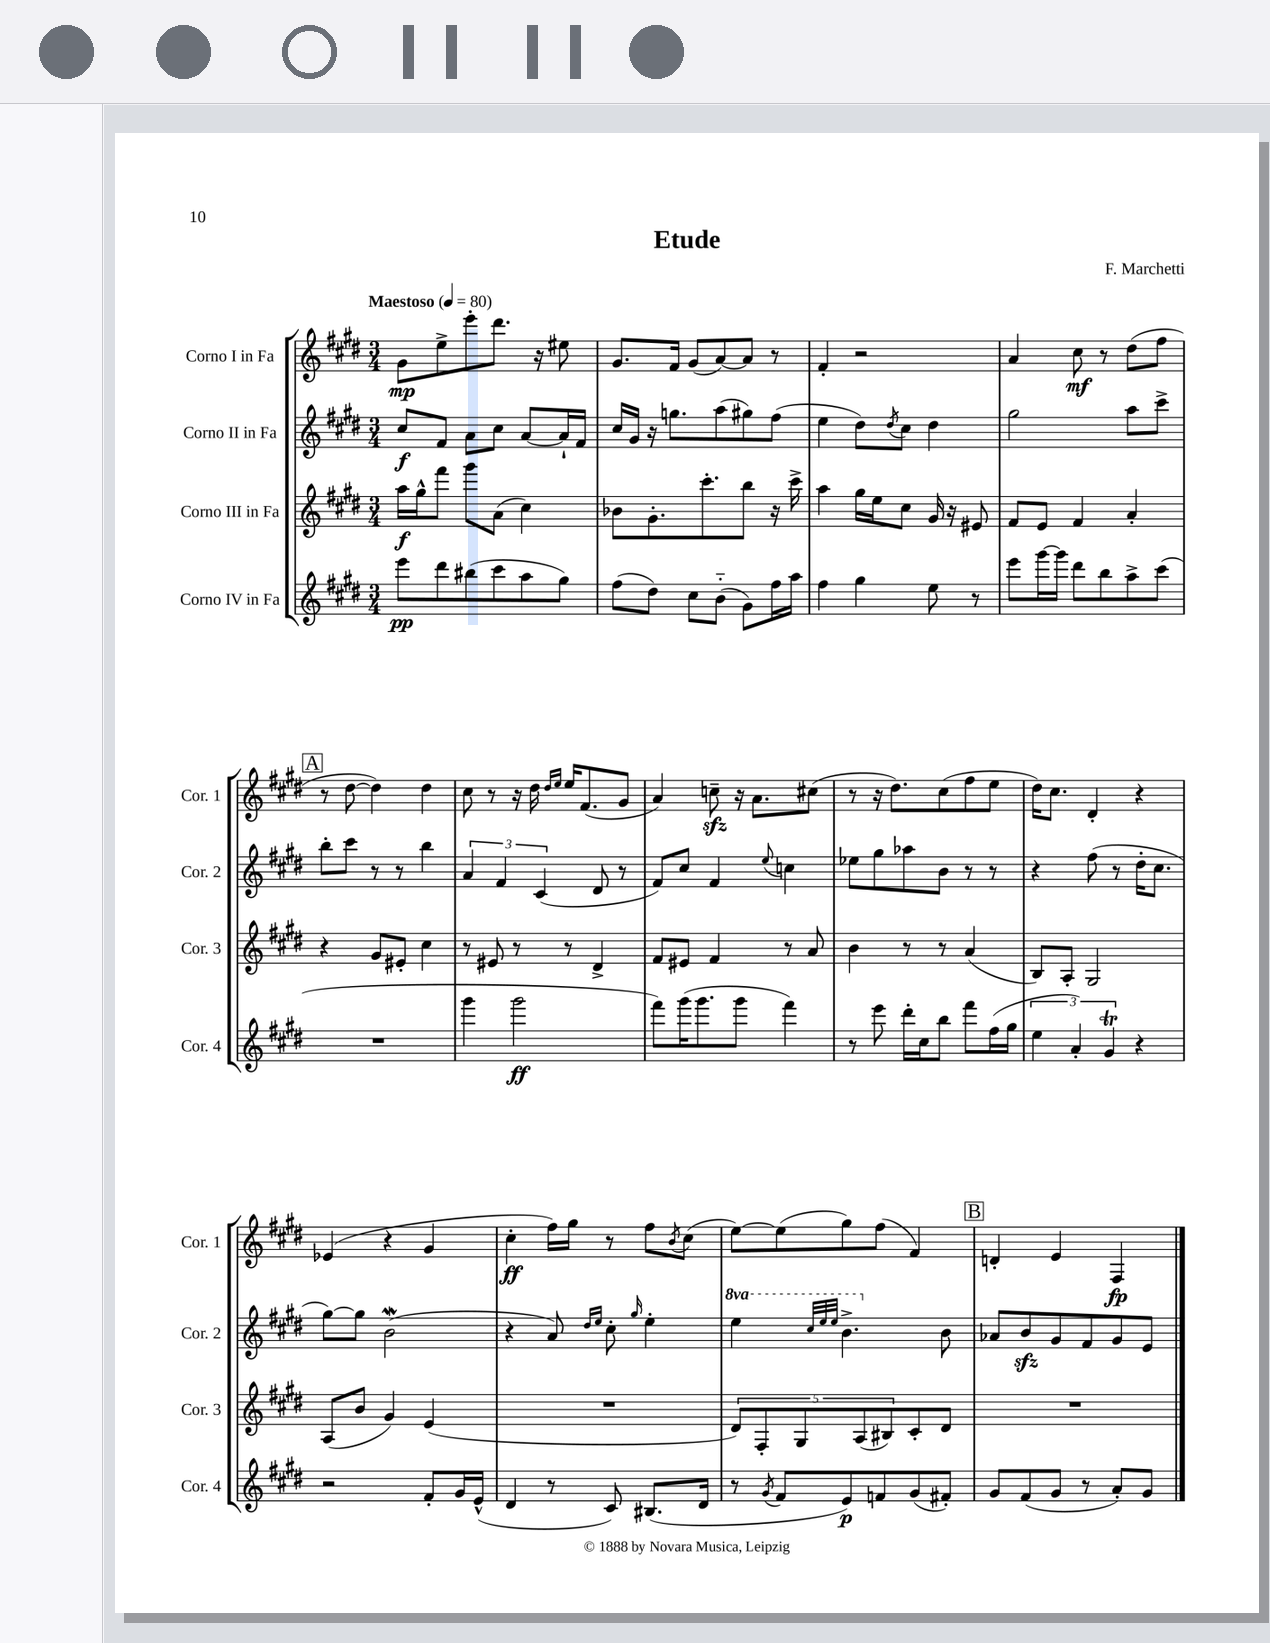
\header { title = "Etude" composer = "F. Marchetti" }
<<
\new StaffGroup <<
\new Staff = "s0" \with { instrumentName = "Corno I in Fa" shortInstrumentName = "Cor. 1" } {
    \clef treble \key e \major \numericTimeSignature \time 3/4 \tempo "Maestoso" 4 = 80
    gis'8\mp e''8-> e'''8-. dis'''8. r16 eis''8 |
    gis'8. fis'16 gis'8( a'8~) a'8 r8 |
    fis'4-. r2 |
    a'4 cis''8\mf r8 dis''8( fis''8 |
    \mark \markup { \box "A" } r8 dis''8~ dis''4) dis''4 |
    cis''8 r8 r16 dis''16 \grace { dis''16 e''16 } e''16 fis'8.( gis'8 |
    a'4) c''8--\sfz r16 a'8. cis''8( |
    r8 r16 dis''8.) cis''8( fis''8 e''8 |
    dis''16) cis''8. dis'4-. r4 |
    ees'4( r4 gis'4 |
    cis''4-.\ff fis''16) gis''16 r8 fis''8 \acciaccatura { b'8 } cis''8( |
    e''8~) e''8( gis''8) fis''8( fis'4) |
    \mark \markup { \box "B" } d'4-. e'4 fis4\fp \bar "|." |
}
\new Staff = "s1" \with { instrumentName = "Corno II in Fa" shortInstrumentName = "Cor. 2" } {
    \clef treble \key e \major \numericTimeSignature \time 3/4 \set Staff.ottavationMarkups = #ottavation-simple-ordinals
    cis''8\f fis'8 a'8 cis''8 a'8~ a'16-! fis'16 |
    cis''16 gis'16 r16 g''8. a''8( gis''8) fis''8( |
    e''4 dis''8) \acciaccatura { dis''8 } cis''8 dis''4 |
    gis''2 a''8 cis'''8-> |
    \mark \markup { \box "A" } b''8-. cis'''8 r8 r8 b''4 |
    \tuplet 3/2 { a'4 fis'4 cis'4( } dis'8 r8 |
    fis'8) cis''8 fis'4 \appoggiatura { e''8 } c''4 |
    ees''8 gis''8 aes''8 b'8 r8 r8 |
    r4 fis''8( r8 dis''16-. cis''8. |
    gis''8~) gis''8 b'2\mordent( |
    r4 a'8) \grace { dis''16 e''16 } cis''8-. \grace { gis''16 } e''4-. |
    \ottava #1 e'''4 \grace { cis'''32 e'''32 e'''32 } b''4.-> \ottava #0 b'8 |
    \mark \markup { \box "B" } aes'8 b'8\sfz gis'8 fis'8 gis'8 e'8 \bar "|." |
}
\new Staff = "s2" \with { instrumentName = "Corno III in Fa" shortInstrumentName = "Cor. 3" } {
    \clef treble \key e \major \numericTimeSignature \time 3/4
    a''16\f gis''16-^ fis'''8 gis'''8 a'8( cis''4) |
    bes'8 gis'8.-. cis'''8.-. b''8 r16 cis'''16-> |
    a''4 gis''16 e''16 cis''8 gis'16 r16 eis'8 |
    fis'8 e'8 fis'4 a'4-. |
    \mark \markup { \box "A" } r4 gis'8 eis'8-. cis''4 |
    r8 eis'8 r8 r8 dis'4-> |
    fis'8 eis'8 fis'4 r8 a'8 |
    b'4 r8 r8 a'4( |
    b8) a8-. gis2 |
    a8( b'8 gis'4) e'4( |
    R2. |
    \tuplet 5/4 { dis'8) fis8-. gis8 a8( bis8) } cis'8-. dis'8 |
    \mark \markup { \box "B" } R2. \bar "|." |
}
\new Staff = "s3" \with { instrumentName = "Corno IV in Fa" shortInstrumentName = "Cor. 4" } {
    \clef treble \key e \major \numericTimeSignature \time 3/4
    e'''8\pp dis'''8 bis''8( cis'''8 a''8 gis''8) |
    fis''8( dis''8) cis''8 b'8-_( gis'8) fis''16 a''16 |
    fis''4 gis''4 e''8 r8 |
    e'''8 gis'''16~ gis'''16 dis'''8 b''8 a''8-> cis'''8( |
    \mark \markup { \box "A" } R2. |
    gis'''4 gis'''2\ff |
    fis'''8) gis'''16( gis'''8. gis'''8 fis'''4) |
    r8 e'''8 dis'''16-. cis''16 b''8 fis'''8 fis''16( gis''16 |
    \tuplet 3/2 { e''4 a'4-.) gis'4\trill } r4 |
    r2 fis'8-. gis'16 e'16-^( |
    dis'4 r8 cis'8) bis8.( dis'16 |
    r8 \acciaccatura { gis'8 } fis'8 e'8\p) f'8 gis'8( fis'8-.) |
    \mark \markup { \box "B" } gis'8 fis'8( gis'8 r8 a'8-.) gis'8 \bar "|." |
}
>>
>>
\layout { \context { \Score \remove "Bar_number_engraver" } }
